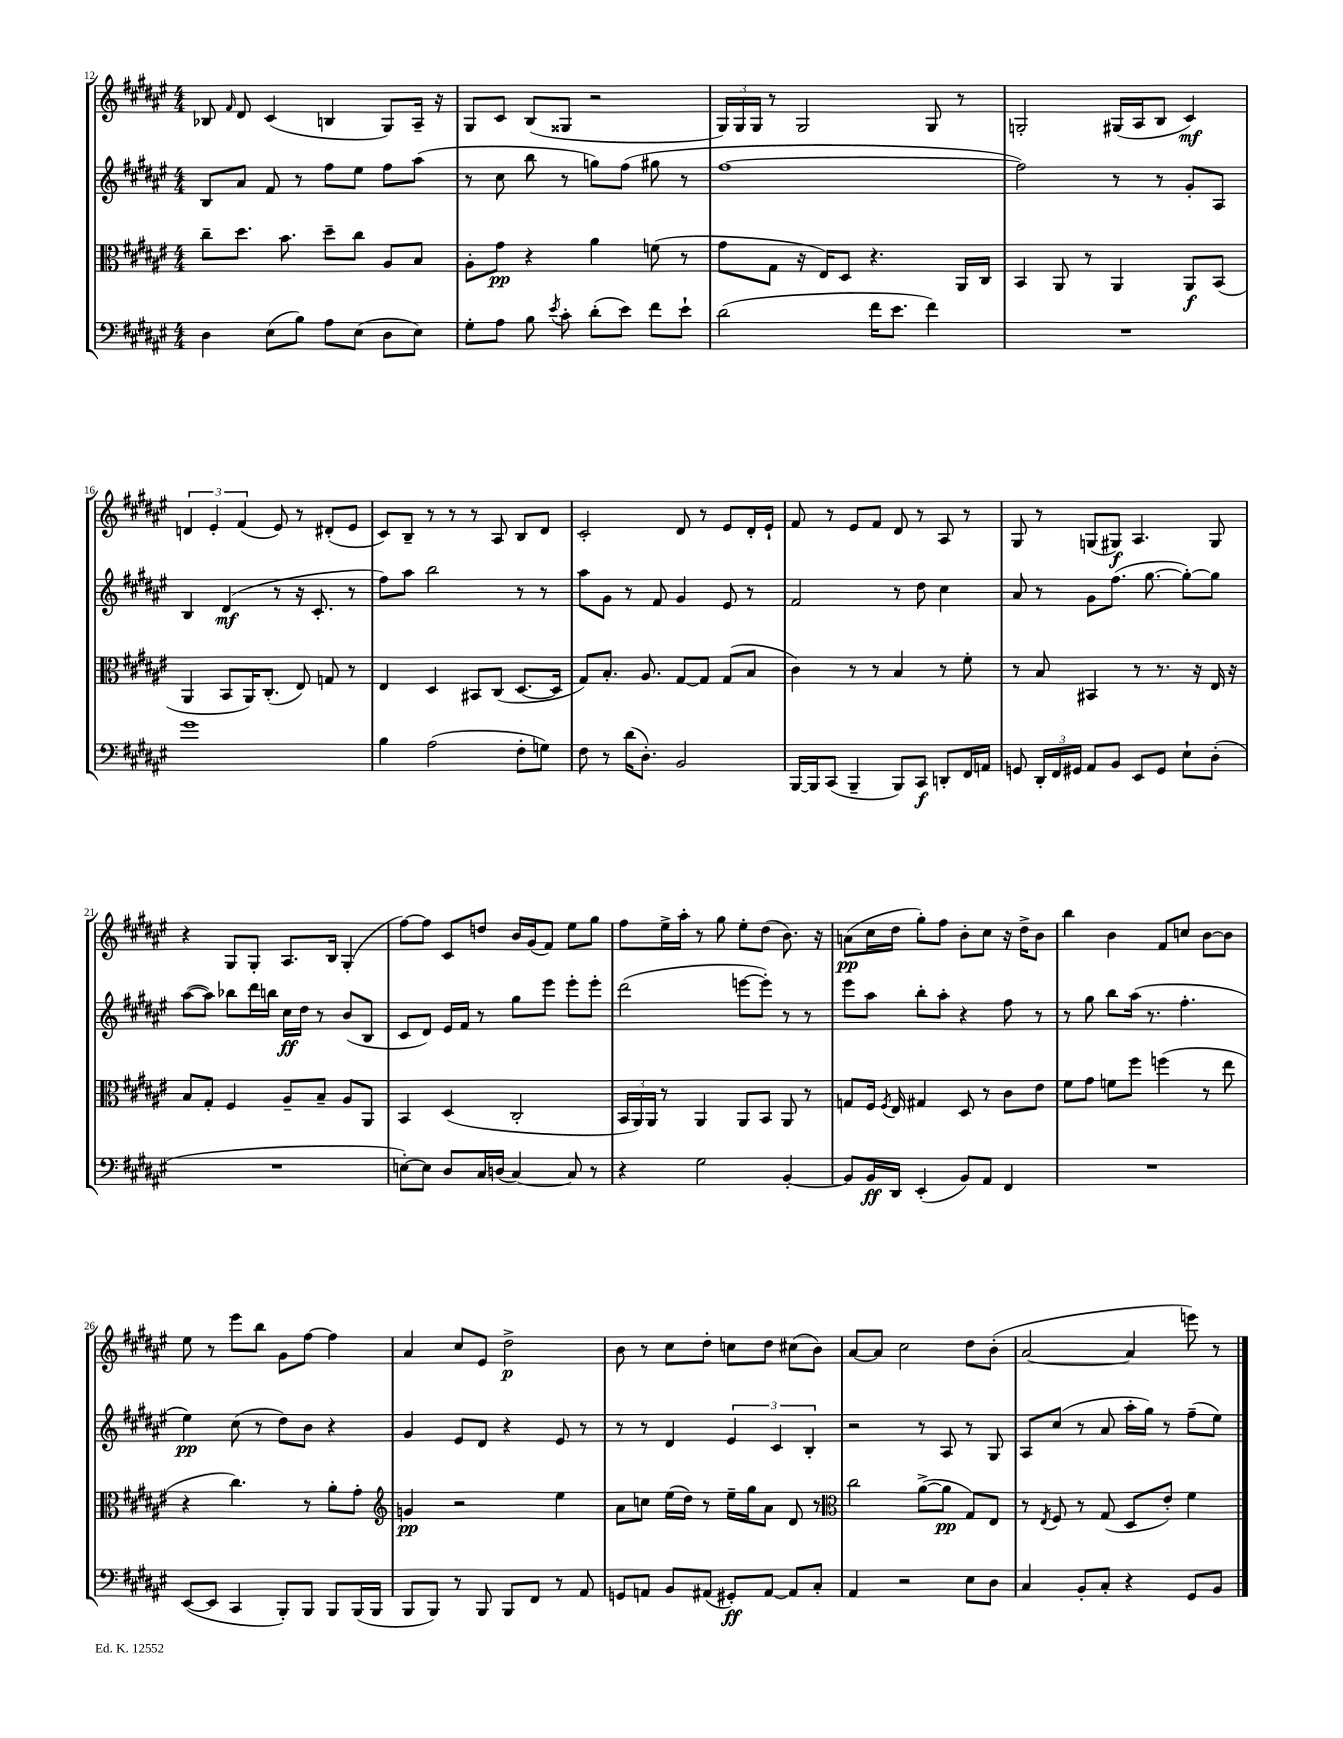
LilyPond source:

<<
\new StaffGroup <<
\new Staff = "s0" {
    \clef treble \key fis \major \numericTimeSignature \time 4/4
    \autoBeamOff bes8 \grace { fis'16 } dis'8 cis'4( b4 gis8[) ais16]-- r16 |
    gis8[ cis'8] b8[( gisis8] r2 |
    \tuplet 3/2 { gis16[) gis16 gis16] } r8 gis2 gis8 r8 |
    g2-. gis16[( ais16 b8] cis'4\mf) |
    \tuplet 3/2 { d'4 eis'4-. fis'4( } eis'8) r8 dis'8[-.( eis'8] |
    cis'8[) b8]-- r8 r8 r8 ais8 b8[ dis'8] |
    cis'2-. dis'8 r8 eis'8[ dis'16-. eis'16]-! |
    fis'8 r8 eis'8[ fis'8] dis'8 r8 ais8 r8 |
    gis8 r8 g8[( gis8]\f) ais4. gis8 |
    r4 gis8[ gis8]-. ais8.[ b16] gis4-.( |
    fis''8[~) fis''8] cis'8[ d''8] b'16[ gis'16( fis'8]) eis''8[ gis''8] |
    fis''8[ eis''16-> ais''16]-. r8 gis''8 eis''8[-. dis''8]( b'8.) r16 |
    a'8[\pp( cis''16 dis''16] gis''8[-.) fis''8] b'8[-. cis''8] r16 dis''16[-> b'8] |
    b''4 b'4 fis'8[ c''8] b'8[~ b'8] |
    eis''8 r8 eis'''8[ b''8] gis'8[ fis''8]~ fis''4 |
    ais'4 cis''8[ eis'8] dis''2->\p |
    b'8 r8 cis''8[ dis''8]-. c''8[ dis''8] cis''8[( b'8]) |
    ais'8[~ ais'8] cis''2 dis''8[ b'8]-.( |
    ais'2~ ais'4 e'''8) r8 \bar "|." |
}
\new Staff = "s1" {
    \clef treble \key fis \major \numericTimeSignature \time 4/4
    \autoBeamOff b8[ ais'8] fis'8 r8 fis''8[ eis''8] fis''8[ ais''8]( |
    r8 cis''8 b''8 r8 g''8[) fis''8]( gis''8 r8 |
    fis''1~ |
    fis''2) r8 r8 gis'8[-. ais8] |
    b4 dis'4\mf( r8 r16 cis'8.-. r8 |
    fis''8[) ais''8] b''2 r8 r8 |
    ais''8[ gis'8] r8 fis'8 gis'4 eis'8 r8 |
    fis'2 r8 dis''8 cis''4 |
    ais'8 r8 gis'8[ fis''8.]( gis''8.~ gis''8[~-.) gis''8] |
    ais''8[~( ais''8]) bes''8[ dis'''16 b''16] cis''16[\ff dis''16] r8 b'8[( b8] |
    cis'8[ dis'8]) eis'16[ fis'16] r8 gis''8[ eis'''8] eis'''8[-. eis'''8]-. |
    dis'''2( e'''8[~ e'''8]-.) r8 r8 |
    eis'''8[ ais''8] b''8[-. ais''8]-. r4 fis''8 r8 |
    r8 gis''8 b''8[ ais''16]( r8. fis''4.-. |
    eis''4\pp) cis''8( r8 dis''8[) b'8] r4 |
    gis'4 eis'8[ dis'8] r4 eis'8 r8 |
    r8 r8 dis'4 \tuplet 3/2 { eis'4 cis'4 b4-. } |
    r2 r8 ais8 r8 gis8 |
    ais8[ cis''8]( r8 ais'8 ais''16[-. gis''16]) r8 fis''8[--( eis''8]) \bar "|." |
}
\new Staff = "s2" {
    \clef alto \key fis \major \numericTimeSignature \time 4/4
    \autoBeamOff cis''8[-- dis''8.] b'8. dis''8[-- cis''8] ais8[ b8] |
    ais8[-. gis'8]\pp r4 ais'4 f'8( r8 |
    gis'8[ gis8] r16 eis16[) dis8] r4. ais,16[ cis16] |
    b,4 ais,8 r8 ais,4 ais,8[\f b,8]( |
    ais,4 b,8[ ais,16) cis8.]-.( eis8) g8 r8 |
    eis4 dis4 bis,8[ cis8]( dis8.[~ dis16] |
    gis8[) b8.]-. ais8. gis8[~ gis8] gis8[( b8] |
    cis'4) r8 r8 b4 r8 fis'8-. |
    r8 b8 bis,4 r8 r8. r16 eis16 r16 |
    b8[ gis8]-. fis4 ais8[-- b8]-- ais8[ ais,8] |
    b,4 dis4( cis2-. |
    \tuplet 3/2 { b,16[ ais,16) ais,16] } r8 ais,4 ais,8[ b,8] ais,8 r8 |
    g8[ fis16] \acciaccatura { fis8 } eis16 gis4 dis8 r8 cis'8[ eis'8] |
    fis'8[ gis'8] f'8[ fis''8] f''4( r8 eis''8 |
    r4 cis''4.) r8 ais'8[-. gis'8]-. |
    \clef treble g'4\pp r2 eis''4 |
    ais'8[ c''8] eis''16[( dis''16]) r8 eis''16[-- gis''16 ais'8] dis'8 r8 |
    \clef alto cis''2 ais'8[~->( ais'8]\pp gis8[) eis8] |
    r8 \acciaccatura { eis8 } fis8 r8 gis8( dis8[ eis'8]-.) fis'4 \bar "|." |
}
\new Staff = "s3" {
    \clef bass \key fis \major \numericTimeSignature \time 4/4
    \autoBeamOff dis4 eis8[( b8]) ais8[ eis8]( dis8[ eis8]) |
    gis8[-. ais8] b8 \acciaccatura { eis'8 } cis'8-. dis'8[-.( eis'8]) fis'8[ eis'8]-! |
    dis'2( fis'16[ eis'8.] fis'4) |
    R1 |
    gis'1 |
    b4 ais2( fis8[-. g8]) |
    fis8 r8 dis'16[( dis8.]-.) b,2 |
    b,,16[~ b,,16 cis,8]( b,,4-- b,,8[) cis,8]\f d,8[-. fis,16 a,16] |
    g,8 \tuplet 3/2 { dis,16[-. fis,16 gis,16] } ais,8[ b,8] eis,8[ gis,8] eis8[-! dis8]-.( |
    R1 |
    e8[~-.) e8] dis8[ cis16 d16]( cis4~) cis8 r8 |
    r4 gis2 b,4~-. |
    b,8[ b,16\ff dis,16] eis,4-.( b,8[) ais,8] fis,4 |
    R1 |
    eis,8[~( eis,8] cis,4 b,,8[-.) b,,8] b,,8[ b,,16( b,,16] |
    b,,8[ b,,8]) r8 b,,8 b,,8[ fis,8] r8 ais,8 |
    g,8[ a,8] b,8[ ais,8]( gis,8[-.\ff) ais,8]~ ais,8[ cis8]-. |
    ais,4 r2 eis8[ dis8] |
    cis4 b,8[-. cis8]-. r4 gis,8[ b,8] \bar "|." |
}
>>
>>
\layout { \context { \Score currentBarNumber = #12 } }
